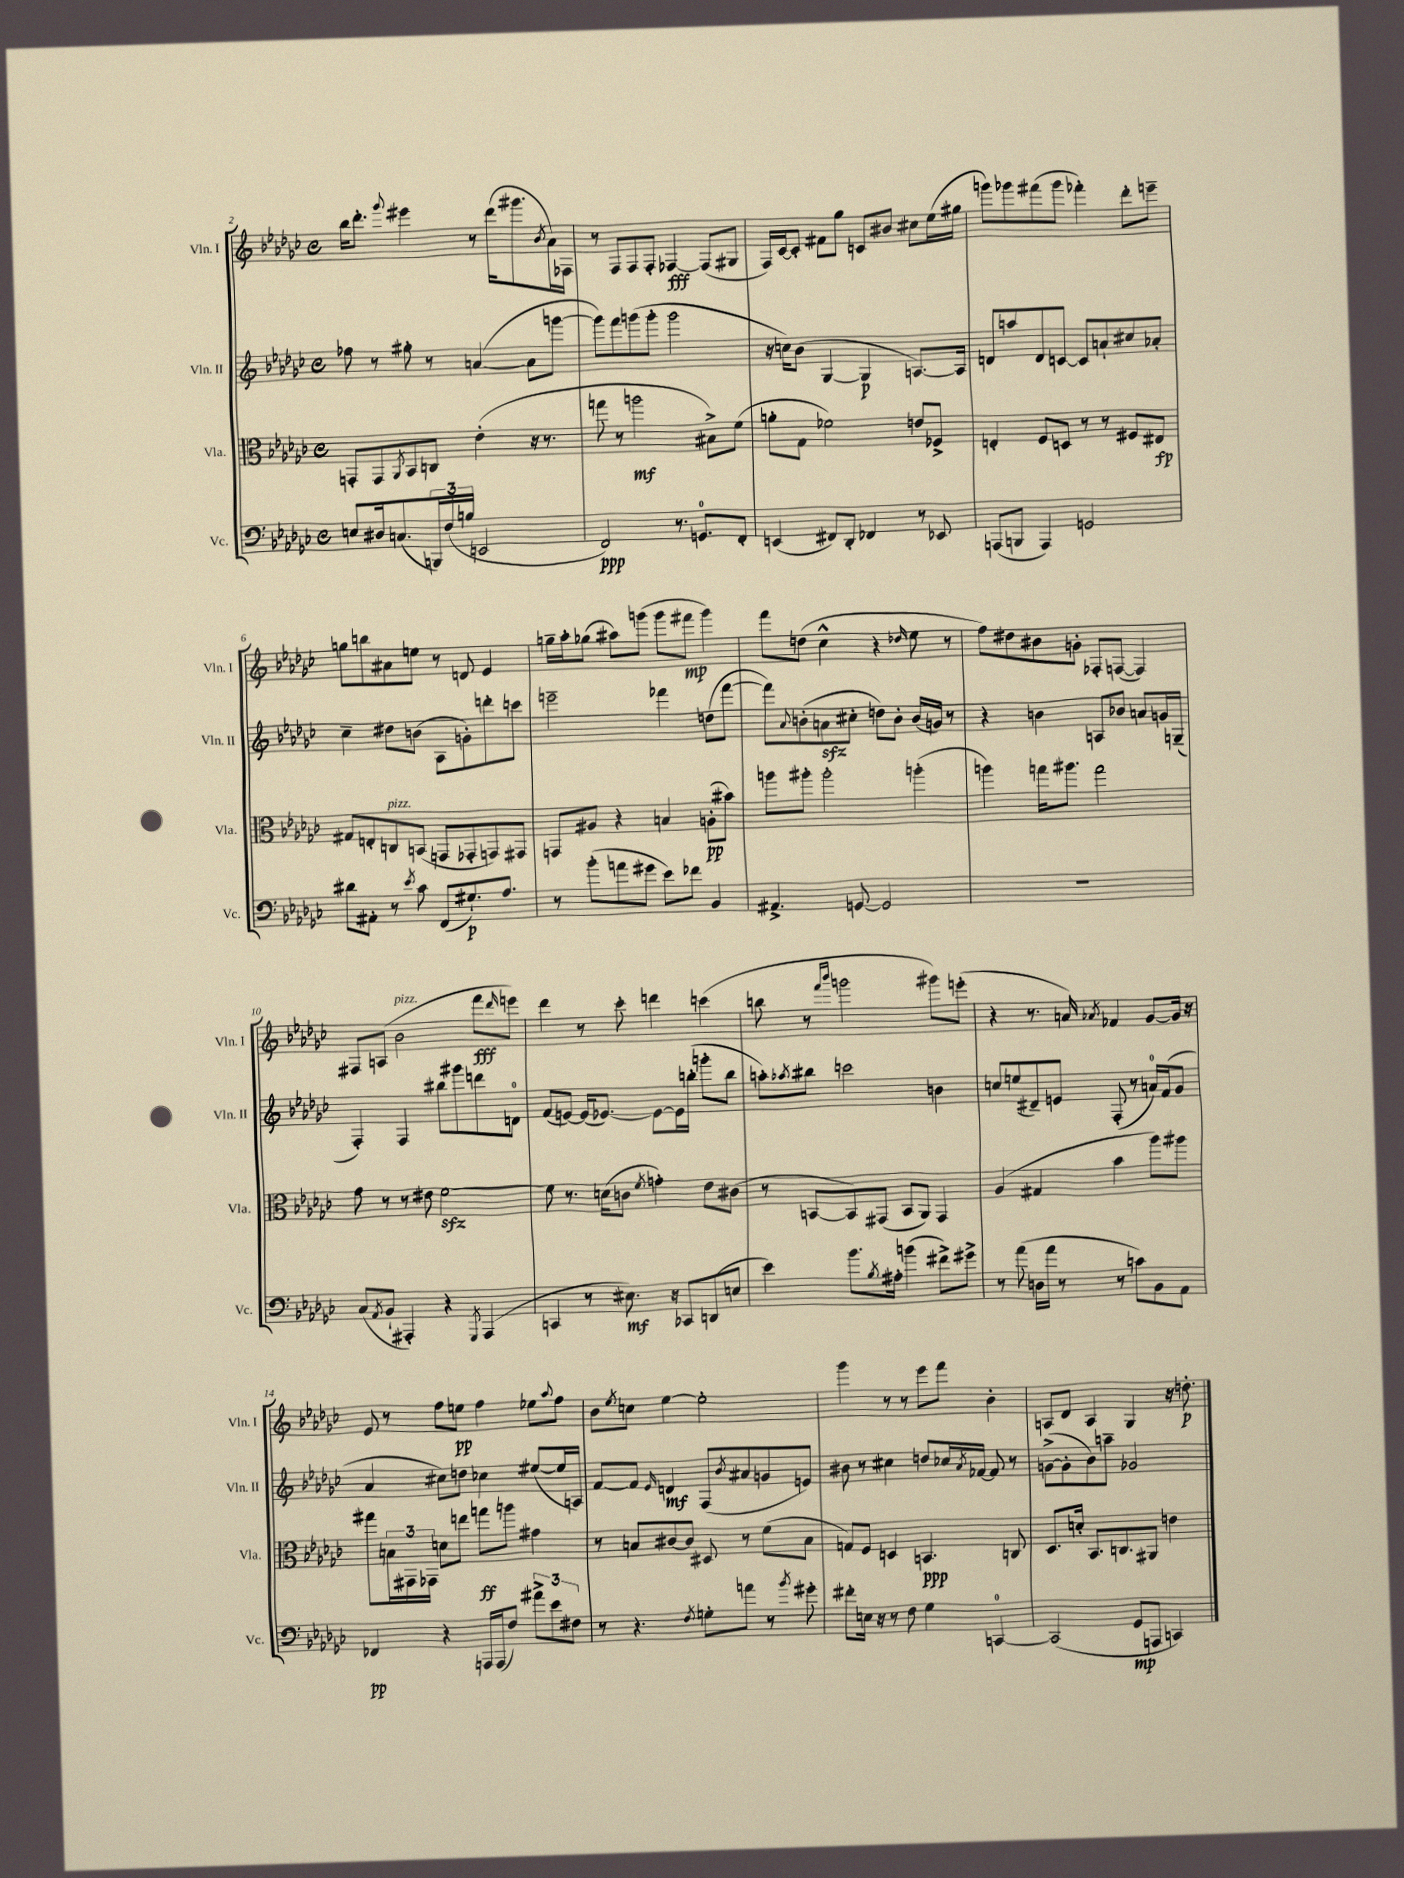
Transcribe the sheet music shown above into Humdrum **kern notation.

**kern	**kern	**kern	**kern
*staff4	*staff3	*staff2	*staff1
*clefF4	*clefC3	*clefG2	*clefG2
*k[b-e-a-d-g-c-]	*k[b-e-a-d-g-c-]	*k[b-e-a-d-g-c-]	*k[b-e-a-d-g-c-]
*M4/4	*M4/4	*M4/4	*M4/4
*met(c)	*met(c)	*met(c)	*met(c)
8E	8GG'	8ff-	16bb-
.	.	.	8.ddd-'
16D#	8GG	8r	.
(8.C	.	.	.
.	8qAA-	.	8qqggg-
.	8BB-	8gg#'	4eee#
24BBB)	8C	8r	.
(24F	.	.	.
24B	.	.	.
2EE	(4e-'	([4a	8r
.	.	.	(16ddd-
.	.	.	8.ggg#
.	16r	8a]	.
.	8.r	.	.
.	.	.	8qb-
.	.	[8ggg	16a-)
.	.	.	16F-
=	=	=	=
2FF)	8gg	8ggg])	8r
.	8r	8fff	8F
.	2aa	(8ggg	8F
.	.	8ggg'	8F'
8.r	.	2ggg	[4F-
8.GG	.	.	.
.	8B#^)	.	(8F-]
8FF'	(8f	.	8G#
=	=	=	=
(4EE	8a'	16r	16F)
.	.	16cc)	[16c-
.	8G-	(8b-	8c-']
8FF#)	2f-)	[4G-	8f#
8DD-'	.	.	8gg-
4FF-	.	4G-]	8c
.	.	.	8b#
8r	8e	[8.A)	8cc#
8EE-	8F-^	.	(16ee-
.	.	16A]	16gg#
=	=	=	=
(8AAA	4E'	8d	8ggg)
8BBB	.	8aa	8ggg-
4AAA)	8F	8d	(8fff#
.	8D	[8c	8ggg-
2GG	8r	8c]	4fff-')
.	8r	8a`	.
.	8F#	8cc#	8ddd-'
.	8E#	8a-'	8eee~
=	=	=	=
8d#	8G#	4cc-~	8gg
8AA#'	8E'	.	8bb
8r	8C	8dd#	8a#
8qe-	.	.	.
8c-	(8BB	(8b	8ee
(8FF	8GG	8A-	8r
8.G#`)	8GG-'	8g')	8d
.	8GG)	8ddd'	4e-
8.A-	.	.	.
.	8GG#	8ccc	.
=	=	=	=
8r	8GG	2eee~	16gg~
.	.	.	16aa-'
(8b-'	8A#	.	(8gg-
8a	4r	.	8aa#)
8g#	.	.	(8ggg
8e-)	4B	4fff-	8ggg
8f-	.	.	8fff#
4BB-	(8A'	(8dd	4ggg)
.	8b#)	[8fff-	.
=	=	=	=
4.AA#^	8aa	8fff-])	8fff
.	.	8qqa-	.
.	8aa#'	(8b'	(8dd
.	2aa#'	8a	4cc-^^
[8GG	.	8cc#'	.
2GG]	.	8dd)	4r
.	.	8b'	.
.	.	.	16qqdd-
.	(4aa'	(16b	8ee-
.	.	16g)	.
.	.	8r	8r
=	=	=	=
1r	4aa)	4r	8ff)
.	.	.	8dd#
.	16gg	4b	8b#
.	8.aa#	.	.
.	.	.	8g'
.	2gg	8A	8F-'
.	.	8b-	([8F
.	.	8a	4F])
.	.	16g	.
.	.	(16G~	.
=	=	=	=
(8C-	8g-	4F')	8F#
8qAA-	.	.	.
8BB-`	8r	.	(8A
4AAA#')	8r	4F	2b-
.	8e#	.	.
4r	[2f	8bb#	.
.	.	8ggg#	.
8qGGG-	.	.	.
(4AAA#	.	8ddd	8fff
.	.	.	16qqddd-
.	.	8d	8eee)
=	=	=	=
4CC	8f]	(8f	4ddd-
.	8.r	[8e)	.
8r	.	(16e]	8r
.	(16d	[8.e-)	.
8.E#)	8c	.	8ccc-'
.	8qf	.	.
.	4g')	8e-_	4ddd
16r	.	.	.
8CC-	.	16e-]	.
.	.	(16bb'	.
(8DD	8e-	8ggg'	(4ccc
8E	(8c#	8bb	.
=	=	=	=
4e-)	8r	8aa')	8bb
.	.	8qaa-	.
.	[8BB	8bb#	8r
.	.	.	16qqfff
.	.	.	16qqbbb-
8.b-	8BB])	2ccc	2ggg
.	(8GG#	.	.
8qB-	.	.	.
16A#'	.	.	.
(4b	8BB	.	.
.	8AA-)	.	.
8f#^)	4GG#	4b	8ggg#)
8g#^	.	.	(8eee'
=	=	=	=
8r	(4A-	8cc	4r
(8a-	.	(8ee	.
16D	4G#	8d#~)	8.r
16a-	.	.	.
8r	.	8e	.
.	.	.	16a)
.	.	.	8qa-
8r	4b-	(8F'	4f-
8c)	.	8r	.
8BB-	8aa-)	16a)	[8g-
.	.	(16f	.
8AA-	8aa#	8g-	16g-]
.	.	.	16r
=	=	=	=
4FF-	8gg#	4a-	8e-
.	24B	.	8r
.	24GG#	.	.
.	24GG-	.	.
4r	8d	8cc#)	8ff
.	8ee	8dd	8ee
16AAA	8gg	4cc-	4ff
(16AAA	.	.	.
8F)	8aa	.	.
12a#^	4g#	([8ee#	8ee-
12e-	.	.	.
.	.	.	8qqaa-
.	.	16ee#]	8ff
12F#	.	.	.
.	.	16A)	.
=	=	=	=
8r	8r	[8f	8b-
.	.	.	8qee-
4.r	8B	8f]	8cc
.	.	16qqe-	.
.	[8c#	4d	[4ee-
.	8c#]	.	.
8qF	.	.	.
8G'	8D#	(8F	2ee-']
.	.	8qb-	.
8a	8r	8a#	.
8r	(8f	8g	.
8qb-	.	.	.
8g#'	8B	8e)	.
=	=	=	=
8f#'	8G)	8b#	4ggg-
16E	8F	8r	.
16r	.	.	.
8r	4D	4cc#	8r
8F	.	.	8r
4G-	4.BB	8dd	8eee-
.	.	16cc-	8fff
.	.	8qa-	.
.	.	[16f-	.
[4CC	.	8f-]	4b-'
.	8C	8r	.
=	=	=	=
(2CC]	8.D-	([8g^	8A
.	.	8g']	8d-
.	16d'	.	.
.	8.BB-	8b-)	4A
.	.	8aa~	.
.	8.C	.	.
8GG-	.	2g-	4G-
8AAA	8AA#	.	.
4CC)	4e	.	16r
.	.	.	8.dd'
==	==	==	==
*-	*-	*-	*-
